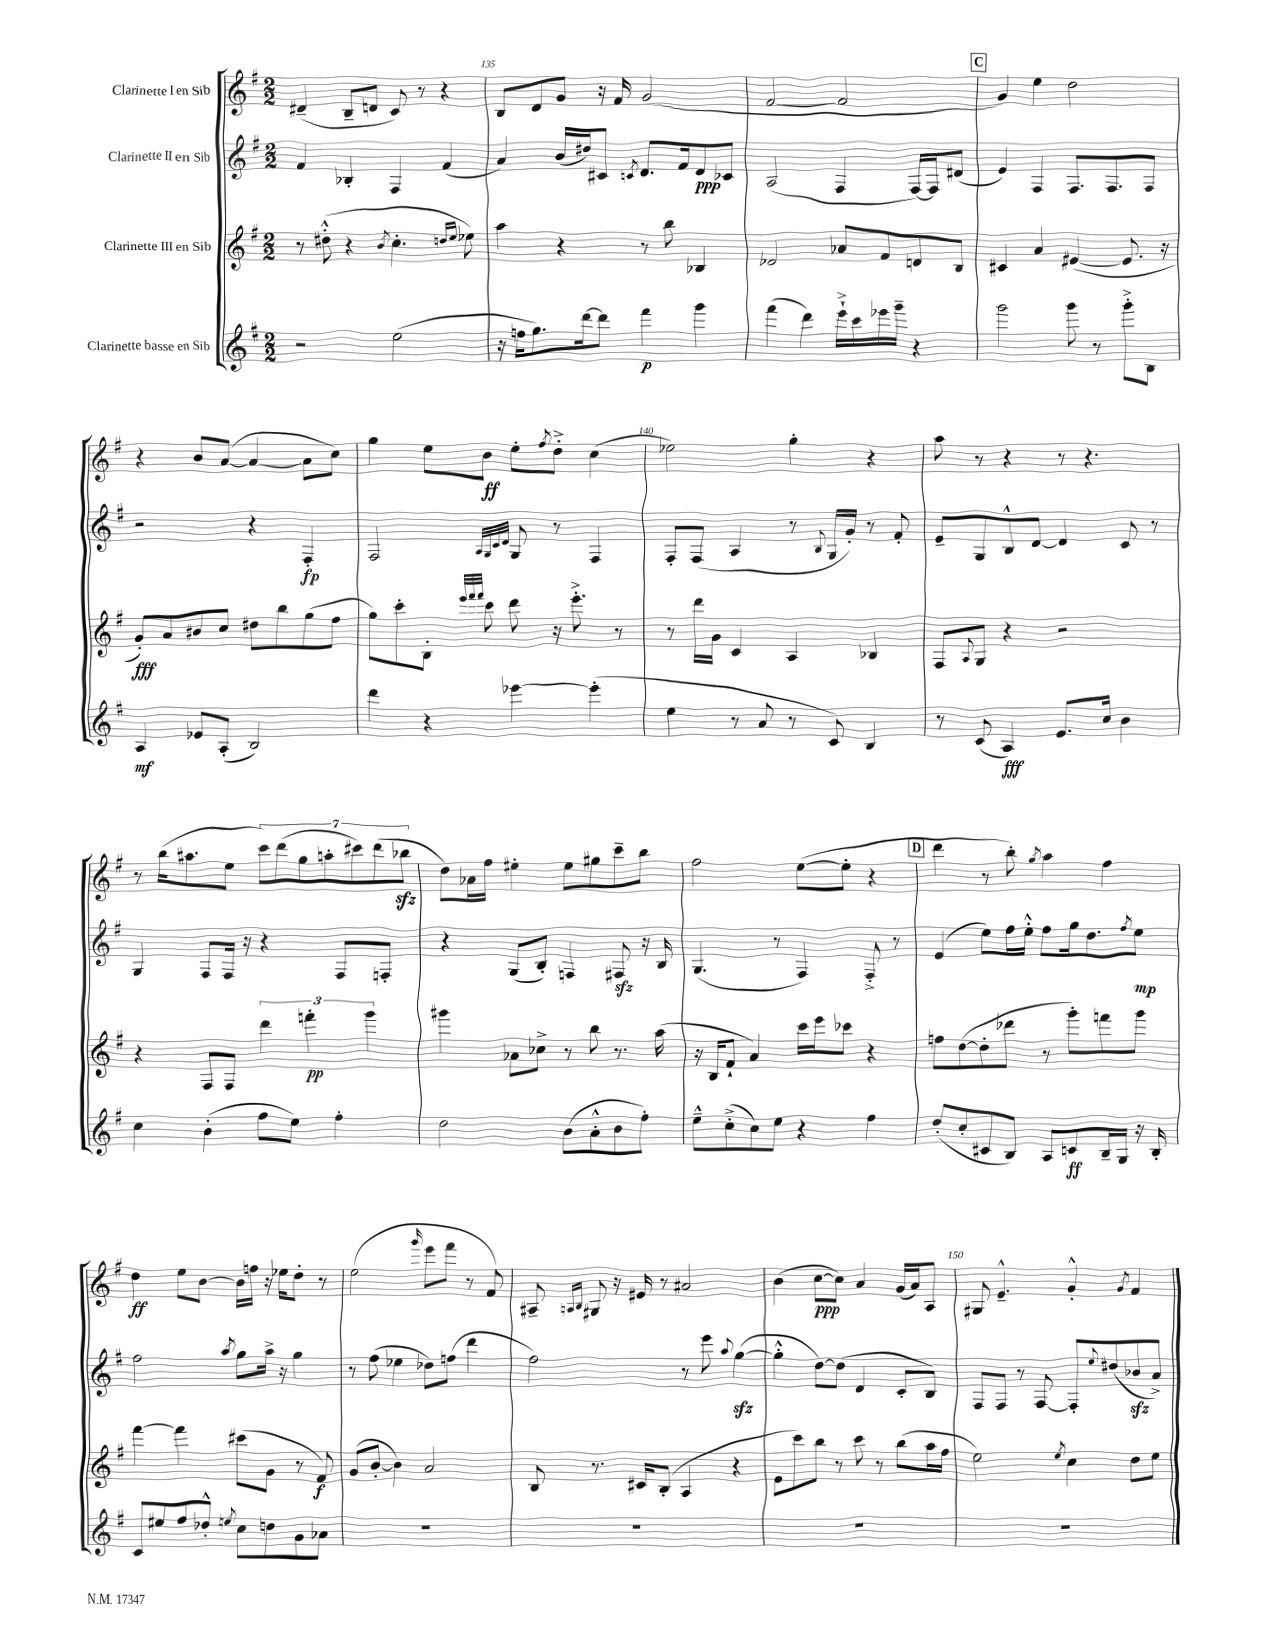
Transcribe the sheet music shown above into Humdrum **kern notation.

**kern	**kern	**kern	**kern
*staff4	*staff3	*staff2	*staff1
*clefG2	*clefG2	*clefG2	*clefG2
*k[f#]	*k[f#]	*k[f#]	*k[f#]
*M2/2	*M2/2	*M2/2	*M2/2
2r	8r	4f#	(4d#~
.	(8dd#'^^	.	.
.	4r	4B-'	8B~
.	.	.	8d
.	8qb	.	.
(2ee	4.cc'	4F#	8c)
.	.	.	8r
.	.	(4f#	4r
.	16qqdd	.	.
.	16qqee	.	.
.	8ee-)	.	.
=	=	=	=
16r	4aa	4a)	8B
16ff	.	.	.
8.gg)	.	.	8d
.	4r	(16b	8g
[16ddd	.	16dd#)	.
8ddd]	.	8c#	16r
.	.	.	16f#
.	.	8qc	.
4fff#	8r	8.d	(2g
.	8bb	.	.
.	.	16f#	.
4ggg	4B-	8d	.
.	.	8c-	.
=	=	=	=
(4fff#	2d-	(2A	[2f#
4ddd)	.	.	.
16eee`^	8a-	4F#	2f#]
16ccc	.	.	.
16eee-	8f#	.	.
16ggg~	.	.	.
4r	8d	[16F#)	.
.	.	16F#]	.
.	8B	(8d#	.
=	=	=	=
2ggg	4c#	4e)	4g)
.	4a	4F#	4ee
8ggg	([4e#	8.F#	2dd
8r	.	.	.
.	.	8.F#	.
8ggg'^	8.e#]	.	.
8B	.	8F#	.
.	16r	.	.
=	=	=	=
4A	8g')	2r	4r
.	8a	.	.
8e-	8b#	.	8b
(8A'	8cc	.	([8a
2B)	8dd#	4r	4a_
.	8bb	.	.
.	(8gg	4F#'	8a]
.	8ff#	.	8cc)
=	=	=	=
4ddd	8gg)	2F#	4gg
.	8ccc'	.	.
4r	8B'	.	8ee
.	32qqeee	.	.
.	32qqfff#	.	.
.	32qqfff#	.	.
.	8ccc	.	8b
.	.	32qqA	.
.	.	32qqG	.
.	.	32qqc	.
.	.	32qqd	.
[4eee-	8ddd	8G	8ee'
.	.	.	8qff#
.	16r	8r	8dd'^
.	8.eee'^	.	.
(4eee-']	.	4F#	(4cc
.	8r	.	.
=	=	=	=
4ee	8r	8F#'	2ee-)
.	16ddd	(8F#	.
.	16g	.	.
8r	4c	4A	.
8a	.	.	.
8r	4A	8r	4gg'
.	.	8qqB	.
8c)	.	16G	.
.	.	16g')	.
4B	4B-	8r	4r
.	.	8f#'	.
=	=	=	=
8r	8F#	8e~	8aa
.	8qqA	.	.
(8c	8G	8G	8r
4A)	4r	8B^^	4r
.	.	[8d	.
8.e	2r	4d]	8r
.	.	.	4.r
16cc	.	.	.
4b	.	8c	.
.	.	8r	.
=	=	=	=
4cc	4r	4G	8r
.	.	.	(16bb
.	.	.	8.aa#
(4b'	8F#	8F#	.
.	8F#	16F#	8ee
.	.	16r	.
8ff#	6ddd	4r	14ccc)
.	.	.	(14ddd
8ee)	.	.	.
.	.	.	14gg
.	6fff'	.	.
.	.	.	14aa'
4ff#'	.	8F#	.
.	.	.	14ccc#)
.	6ggg	.	.
.	.	.	(14ddd
.	.	8F'	.
.	.	.	14bb-
=	=	=	=
2dd	4ggg#	4r	8dd)
.	.	.	16a-
.	.	.	16ff#
.	8a-	(8G	4ee#'
.	8cc-^	8B')	.
(8b	8r	4F	8ee#
8a'^^	8bb	.	8gg#
8b	8.r	8F#	8ccc~
8ff#')	.	16r	8bb
.	(16aa	16B	.
=	=	=	=
8ee~^^	16r	(4.G	2ff#
.	16B	.	.
(8cc'^	8f#`	.	.
8cc)	4a)	.	.
8ee	.	8r	.
4r	16ccc	4F#)	([8ee
.	16eee	.	.
.	8ccc-	.	8ee']
4ff#	4r	8F#'^	4r
.	.	8r	.
=	=	=	=
(8dd'	8ff	(4e	4ddd
8cc'	([8dd	.	.
8c#	8dd']	8ee)	8r
8B)	8ddd-	16ff#	8bb')
.	.	16ee'^^	.
.	.	.	8qgg
8A	8r	8ff#	4aa
8c	8ggg')	16gg	.
.	.	8.dd	.
16B~	8fff	.	4ff#
16G	.	.	.
.	.	8qff#	.
16r	8ggg	8ee	.
16B'	.	.	.
=	=	=	=
8c	[4fff#	2ff#	4dd
8ee#	.	.	.
8ff#	4fff#]	.	8ee
8dd-'^^	.	.	[8b
8qee	.	8qaa	.
8cc	(8ccc#	8gg	16b]
.	.	.	16ff
8dd	8g	16aa^	16r
.	.	16r	16ee-
8g	8r	4gg	8dd'
8a-	8f#)	.	8r
=	=	=	=
1r	(8g	8r	(2ee
.	[8b'	(8ff#	.
.	4b])	4ee-	.
.	.	.	16qqggg
.	2a	8dd-)	8eee
.	.	(8ff	8fff#
.	.	4ddd	8r
.	.	.	8f#)
=	=	=	=
1r	8B	2ff#)	8A#~
.	.	.	16qqA
.	.	.	16qqB
.	8.r	.	8G#
.	.	.	16r
.	16c#	.	16e#
.	(8B'	.	8r
.	4A	8r	2a#
.	.	8eee	.
.	.	8qqaa	.
.	4r	([4gg	.
=	=	=	=
1r	8e	4gg'^^]	(4b
.	8ccc)	.	.
.	8bb	[8dd)	[8cc
.	8r	(8dd]	8cc])
.	8ccc	4d	4a
.	8r	.	.
.	(8bb	8c'	(16g
.	.	.	16a)
.	16aa	8B)	8A
.	16ff#	.	.
=	=	=	=
1r	2ee)	8F#	8G#
.	.	8F#	4.e~^^
.	.	8r	.
.	.	[8F#	.
.	8qee	.	.
.	4cc	8F#']	4g'^^
.	.	8qqee	.
.	.	(8dd#	.
.	.	.	8qg
.	8dd	8b-	4f#
.	8ee	8a^)	.
==	==	==	==
*-	*-	*-	*-
